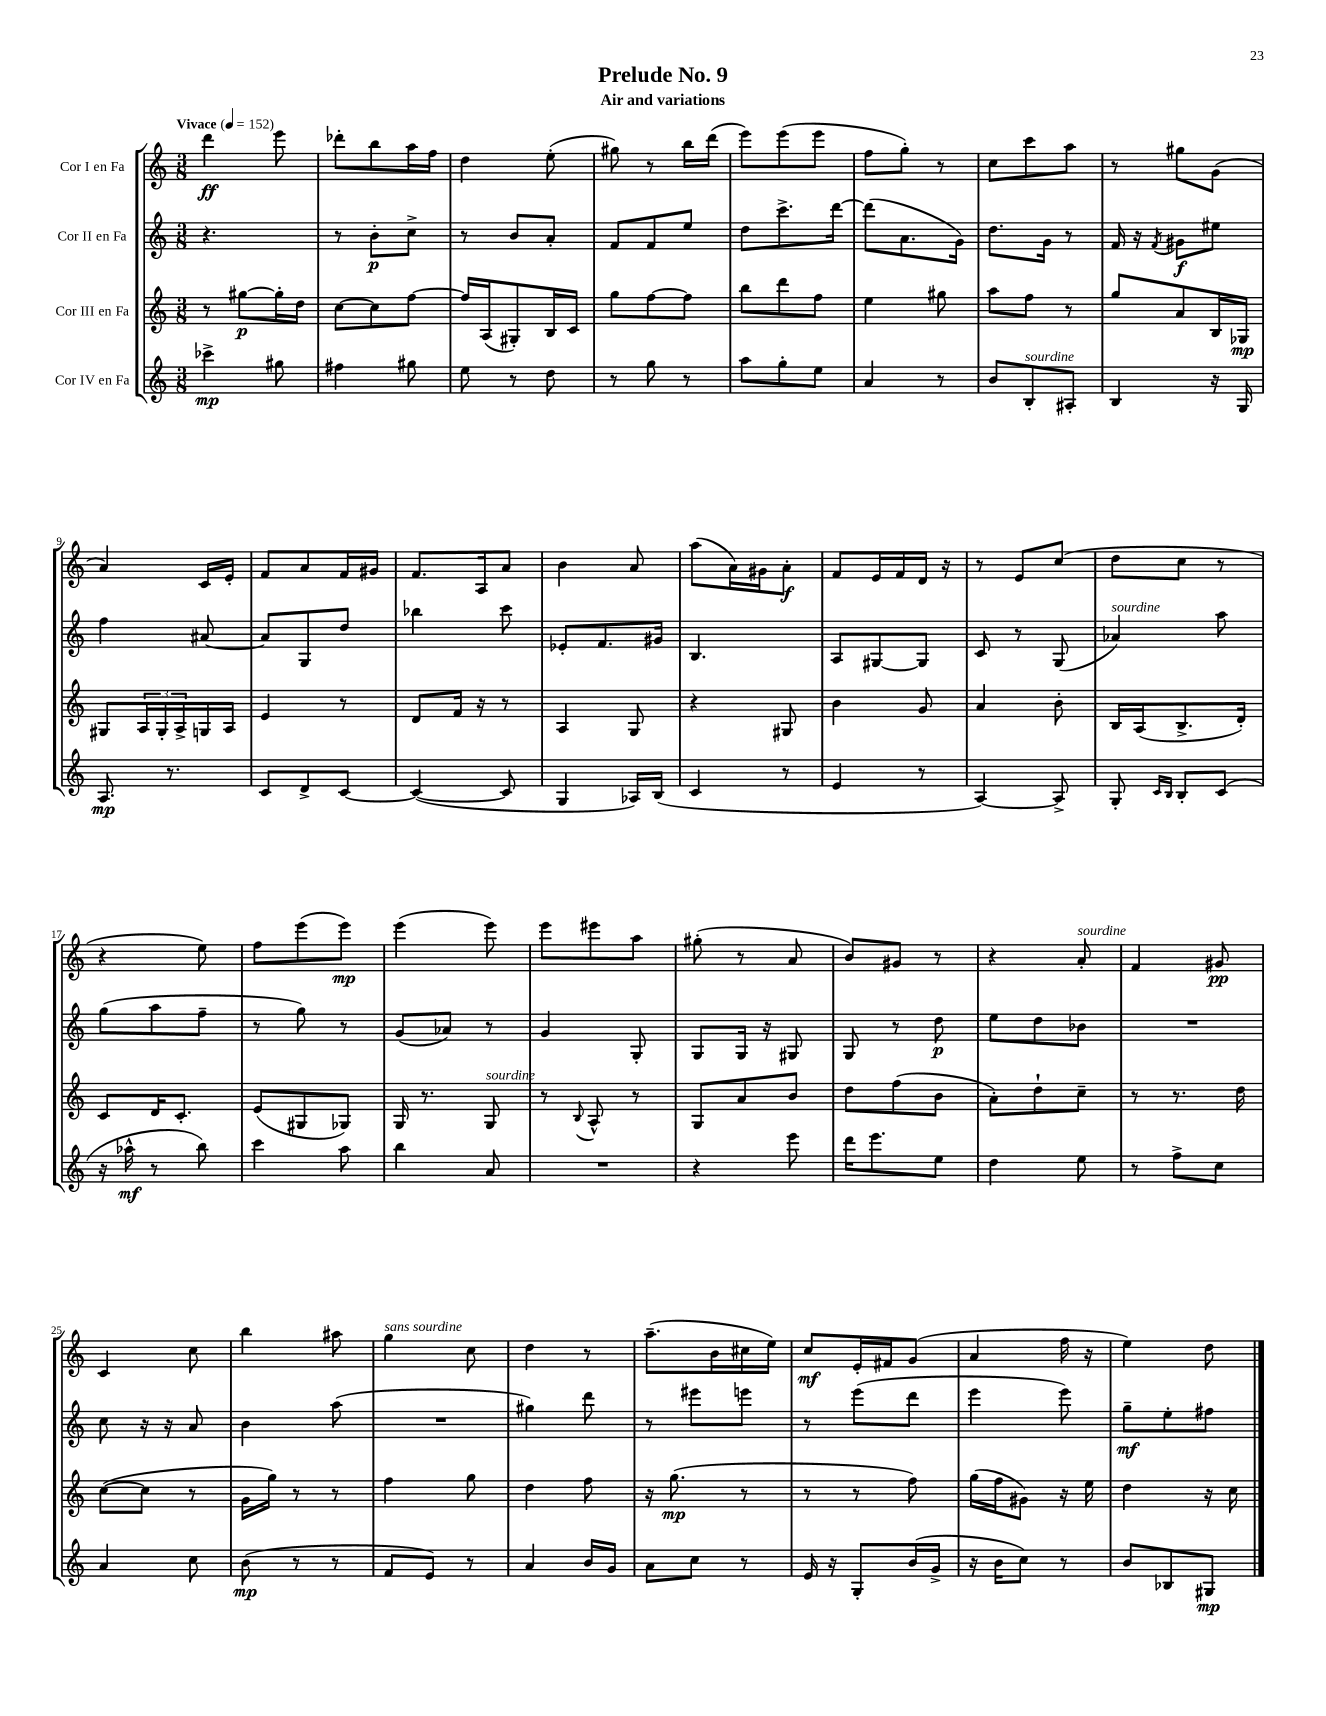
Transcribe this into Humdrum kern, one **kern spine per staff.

**kern	**dynam	**kern	**dynam	**kern	**dynam	**kern	**dynam
*part4	*part4	*part3	*part3	*part2	*part2	*part1	*part1
*staff4	*staff4	*staff3	*staff3	*staff2	*staff2	*staff1	*staff1
*I"Cor IV en Fa	*	*I"Cor III en Fa	*	*I"Cor II en Fa	*	*I"Cor I en Fa	*
*clefG2	*	*clefG2	*	*clefG2	*	*clefG2	*
*k[]	*	*k[]	*	*k[]	*	*k[]	*
*M3/8	*	*M3/8	*	*M3/8	*	*M3/8	*
*MM152	*	*MM152	*	*MM152	*	*MM152	*
=1	=1	=1	=1	=1	=1	=1	=1
!	!	!	!	!	!	!LO:TX:a:B:t=Vivace	!
4ccc-X^\	mp	8r	.	4.r	.	4ddd\	ff
.	.	[8gg#X\L	p	.	.	.	.
8gg#X\	.	16gg#'\L]	.	.	.	8eee\	.
.	.	16dd\JJ	.	.	.	.	.
=2	=2	=2	=2	=2	=2	=2	=2
4ff#X\	.	[8cc\L	.	8r	.	8ddd-X'\L	.
.	.	8cc\]	.	8b'\L	p	8bb\	.
8gg#X\	.	[8ff\J	.	8cc^\J	.	16aa\L	.
.	.	.	.	.	.	16ff\JJ	.
=3	=3	=3	=3	=3	=3	=3	=3
8ee\	.	16ff/LL]	.	8r	.	4dd\	.
.	.	(16A/J	.	.	.	.	.
8r	.	8G#X'/)	.	8b/L	.	.	.
8dd\	.	16B/L	.	8a'/J	.	(8ee'\	.
.	.	16c/JJ	.	.	.	.	.
=4	=4	=4	=4	=4	=4	=4	=4
8r	.	8gg\L	.	8f/L	.	8gg#X\)	.
8gg\	.	[8ff\	.	8f/	.	8r	.
8r	.	8ff\J]	.	8ee/J	.	16bb\LL	.
.	.	.	.	.	.	(16ddd\JJ	.
=5	=5	=5	=5	=5	=5	=5	=5
8aa\L	.	8bb\L	.	8dd\L	.	8eee\L)	.
8gg'\	.	8ddd\	.	8.ccc^\	.	(8eee\	.
8ee\J	.	8ff\J	.	.	.	8eee\J	.
.	.	.	.	[16ddd\Jk	.	.	.
=6	=6	=6	=6	=6	=6	=6	=6
4a/	.	4ee\	.	(8ddd\L]	.	8ff\L	.
.	.	.	.	8.a\	.	8gg'\J)	.
8r	.	8gg#X\	.	.	.	8r	.
.	.	.	.	16g\Jk)	.	.	.
=7	=7	=7	=7	=7	=7	=7	=7
8b/L	.	8aa\L	.	8.dd\L	.	8cc\L	.
!LO:TX:a:i:t=sourdine	!	!	!	!	!	!	!
8B'/	.	8ff\J	.	.	.	8ccc\	.
.	.	.	.	16g\Jk	.	.	.
8A#X'/J	.	8r	.	8r	.	8aa\J	.
=8	=8	=8	=8	=8	=8	=8	=8
4B/	.	8gg/L	.	16f/	.	8r	.
.	.	.	.	16r	.	.	.
.	.	.	.	8qf/	.	.	.
.	.	8a/	.	8g#X\L	f	8gg#X\L	.
16r	.	16B/L	.	8ee#X\J	.	(8g\J	.
16G/	.	16G-X/JJ	mp	.	.	.	.
!!LO:LB:g=z
=9	=9	=9	=9	=9	=9	=9	=9
8.A/	mp	8G#X/L	.	4ff\	.	4a/)	.
.	.	24A/L	.	.	.	.	.
.	.	24G#'/	.	.	.	.	.
8.r	.	.	.	.	.	.	.
.	.	24A^/	.	.	.	.	.
.	.	16Gn/	.	[8a#X/	.	16c/LL	.
.	.	16A/JJ	.	.	.	16e'/JJ	.
=10	=10	=10	=10	=10	=10	=10	=10
8c/L	.	4e/	.	8a#/L]	.	8f/L	.
8d^/	.	.	.	8G/	.	8a/	.
[8c/J	.	8r	.	8dd/J	.	16f/L	.
.	.	.	.	.	.	16g#X/JJ	.
=11	=11	=11	=11	=11	=11	=11	=11
(4c/_	.	8d/L	.	4bb-X\	.	8.f/L	.
.	.	16f/Jk	.	.	.	.	.
.	.	16r	.	.	.	16A/k	.
8c/]	.	8r	.	8ccc\	.	8a/J	.
=12	=12	=12	=12	=12	=12	=12	=12
4G/	.	4A/	.	8e-X'/L	.	4b\	.
.	.	.	.	8.f/	.	.	.
16A-X/LL)	.	8G/	.	.	.	8a/	.
(16B/JJ	.	.	.	16g#X/Jk	.	.	.
=13	=13	=13	=13	=13	=13	=13	=13
4c/	.	4r	.	4.B/	.	(8aa\L	.
.	.	.	.	.	.	16a\L)	.
.	.	.	.	.	.	16g#X\J	.
8r	.	8G#X/	.	.	.	8a'\J	f
=14	=14	=14	=14	=14	=14	=14	=14
4e/	.	4b\	.	8A/L	.	8f/L	.
.	.	.	.	[8G#X/	.	16e/L	.
.	.	.	.	.	.	16f/	.
8r	.	8g/	.	8G#/J]	.	16d/JJ	.
.	.	.	.	.	.	16r	.
=15	=15	=15	=15	=15	=15	=15	=15
[4A/)	.	4a/	.	8c/	.	8r	.
.	.	.	.	8r	.	8e/L	.
8A^/]	.	8b'\	.	(8G/	.	(8cc/J	.
=16	=16	=16	=16	=16	=16	=16	=16
!	!	!	!	!LO:TX:a:i:t=sourdine	!	!	!
8G'/	.	16B/LL	.	4a-X/)	.	8dd\L	.
.	.	(16A/J	.	.	.	.	.
16qqc/LL	.	.	.	.	.	.	.
16qqB/JJ	.	.	.	.	.	.	.
8B'/L	.	8.B^/	.	.	.	8cc\J	.
(8c/J	.	.	.	8aa\	.	8r	.
.	.	16d'/Jk)	.	.	.	.	.
!!LO:LB:g=z
=17	=17	=17	=17	=17	=17	=17	=17
16r	.	8c/L	.	(8gg\L	.	4r	.
16aa-X^^\	mf	.	.	.	.	.	.
8r	.	16d/K	.	8aa\	.	.	.
.	.	8.c'/J	.	.	.	.	.
8bb\)	.	.	.	8ff~\J	.	8ee\)	.
=18	=18	=18	=18	=18	=18	=18	=18
4ccc\	.	(8e/L	.	8r	.	8ff\L	.
.	.	8G#X/	.	8gg\)	.	(8eee\	.
8aa\	.	8G-X/J)	.	8r	.	8eee\J)	mp
=19	=19	=19	=19	=19	=19	=19	=19
4bb\	.	16G/	.	(8g/L	.	(4eee\	.
.	.	8.r	.	.	.	.	.
.	.	.	.	8a-X/J)	.	.	.
!	!	!LO:TX:a:i:t=sourdine	!	!	!	!	!
8a/	.	8G/	.	8r	.	8eee\)	.
=20	=20	=20	=20	=20	=20	=20	=20
4.r	.	8r	.	4g/	.	8eee\L	.
.	.	8qqB/	.	.	.	.	.
.	.	8A^^/	.	.	.	8eee#X\	.
.	.	8r	.	8G'/	.	8aa\J	.
=21	=21	=21	=21	=21	=21	=21	=21
4r	.	8G/L	.	8G/L	.	(8gg#X'\	.
.	.	8a/	.	16G/Jk	.	8r	.
.	.	.	.	16r	.	.	.
8eee\	.	8b/J	.	8G#X/	.	8a/	.
=22	=22	=22	=22	=22	=22	=22	=22
16ddd\KL	.	8dd\L	.	8G/	.	8b/L)	.
8.eee\	.	.	.	.	.	.	.
.	.	(8ff\	.	8r	.	8g#X/J	.
8ee\J	.	8b\J	.	8dd\	p	8r	.
=23	=23	=23	=23	=23	=23	=23	=23
4dd\	.	8a'\L)	.	8ee\L	.	4r	.
.	.	8dd`\	.	8dd\	.	.	.
!	!	!	!	!	!	!LO:TX:a:i:t=sourdine	!
8ee\	.	8cc~\J	.	8b-X\J	.	8a'/	.
=24	=24	=24	=24	=24	=24	=24	=24
8r	.	8r	.	4.r	.	4f/	.
8ff^\L	.	8.r	.	.	.	.	.
8cc\J	.	.	.	.	.	8g#X/	pp
.	.	16dd\	.	.	.	.	.
!!LO:LB:g=z
=25	=25	=25	=25	=25	=25	=25	=25
4a/	.	([8cc\L	.	8cc\	.	4c/	.
.	.	8cc\J]	.	16r	.	.	.
.	.	.	.	16r	.	.	.
8cc\	.	8r	.	8a/	.	8cc\	.
=26	=26	=26	=26	=26	=26	=26	=26
(8b\	mp	16g\LL	.	4b\	.	4bb\	.
.	.	16gg\JJ)	.	.	.	.	.
8r	.	8r	.	.	.	.	.
8r	.	8r	.	(8aa\	.	8aa#X\	.
=27	=27	=27	=27	=27	=27	=27	=27
!	!	!	!	!	!	!LO:TX:a:i:t=sans sourdine	!
8f/L	.	4ff\	.	4.r	.	4gg\	.
8e/J)	.	.	.	.	.	.	.
8r	.	8gg\	.	.	.	8cc\	.
=28	=28	=28	=28	=28	=28	=28	=28
4a/	.	4dd\	.	4gg#X\)	.	4dd\	.
16b/LL	.	8ff\	.	8ddd\	.	8r	.
16g/JJ	.	.	.	.	.	.	.
=29	=29	=29	=29	=29	=29	=29	=29
8a\L	.	16r	.	8r	.	(8.aa~\L	.
.	.	(8.gg\	mp	.	.	.	.
8cc\J	.	.	.	8eee#X\L	.	.	.
.	.	.	.	.	.	16b\L	.
8r	.	8r	.	8eeen\J	.	16cc#X\	.
.	.	.	.	.	.	16ee\JJ)	.
=30	=30	=30	=30	=30	=30	=30	=30
16e/	.	8r	.	8r	.	8cc/L	mf
16r	.	.	.	.	.	.	.
8G'/L	.	8r	.	(8eee\L	.	16e'/L	.
.	.	.	.	.	.	16f#X/J	.
(16b/L	.	8ff\)	.	8ddd\J	.	(8g/J	.
16g^/JJ	.	.	.	.	.	.	.
=31	=31	=31	=31	=31	=31	=31	=31
16r	.	(16gg\LL	.	4eee\	.	4a/	.
16b\KL	.	16ff\J	.	.	.	.	.
8cc\J)	.	8g#X\J)	.	.	.	.	.
8r	.	16r	.	8eee\)	.	16ff\	.
.	.	16ee\	.	.	.	16r	.
=32	=32	=32	=32	=32	=32	=32	=32
8b/L	.	4dd\	.	8gg~\L	mf	4ee\)	.
8B-X/	.	.	.	8ee'\	.	.	.
8G#X/J	mp	16r	.	8ff#X\J	.	8dd\	.
.	.	16cc\	.	.	.	.	.
==	==	==	==	==	==	==	==
*-	*-	*-	*-	*-	*-	*-	*-
